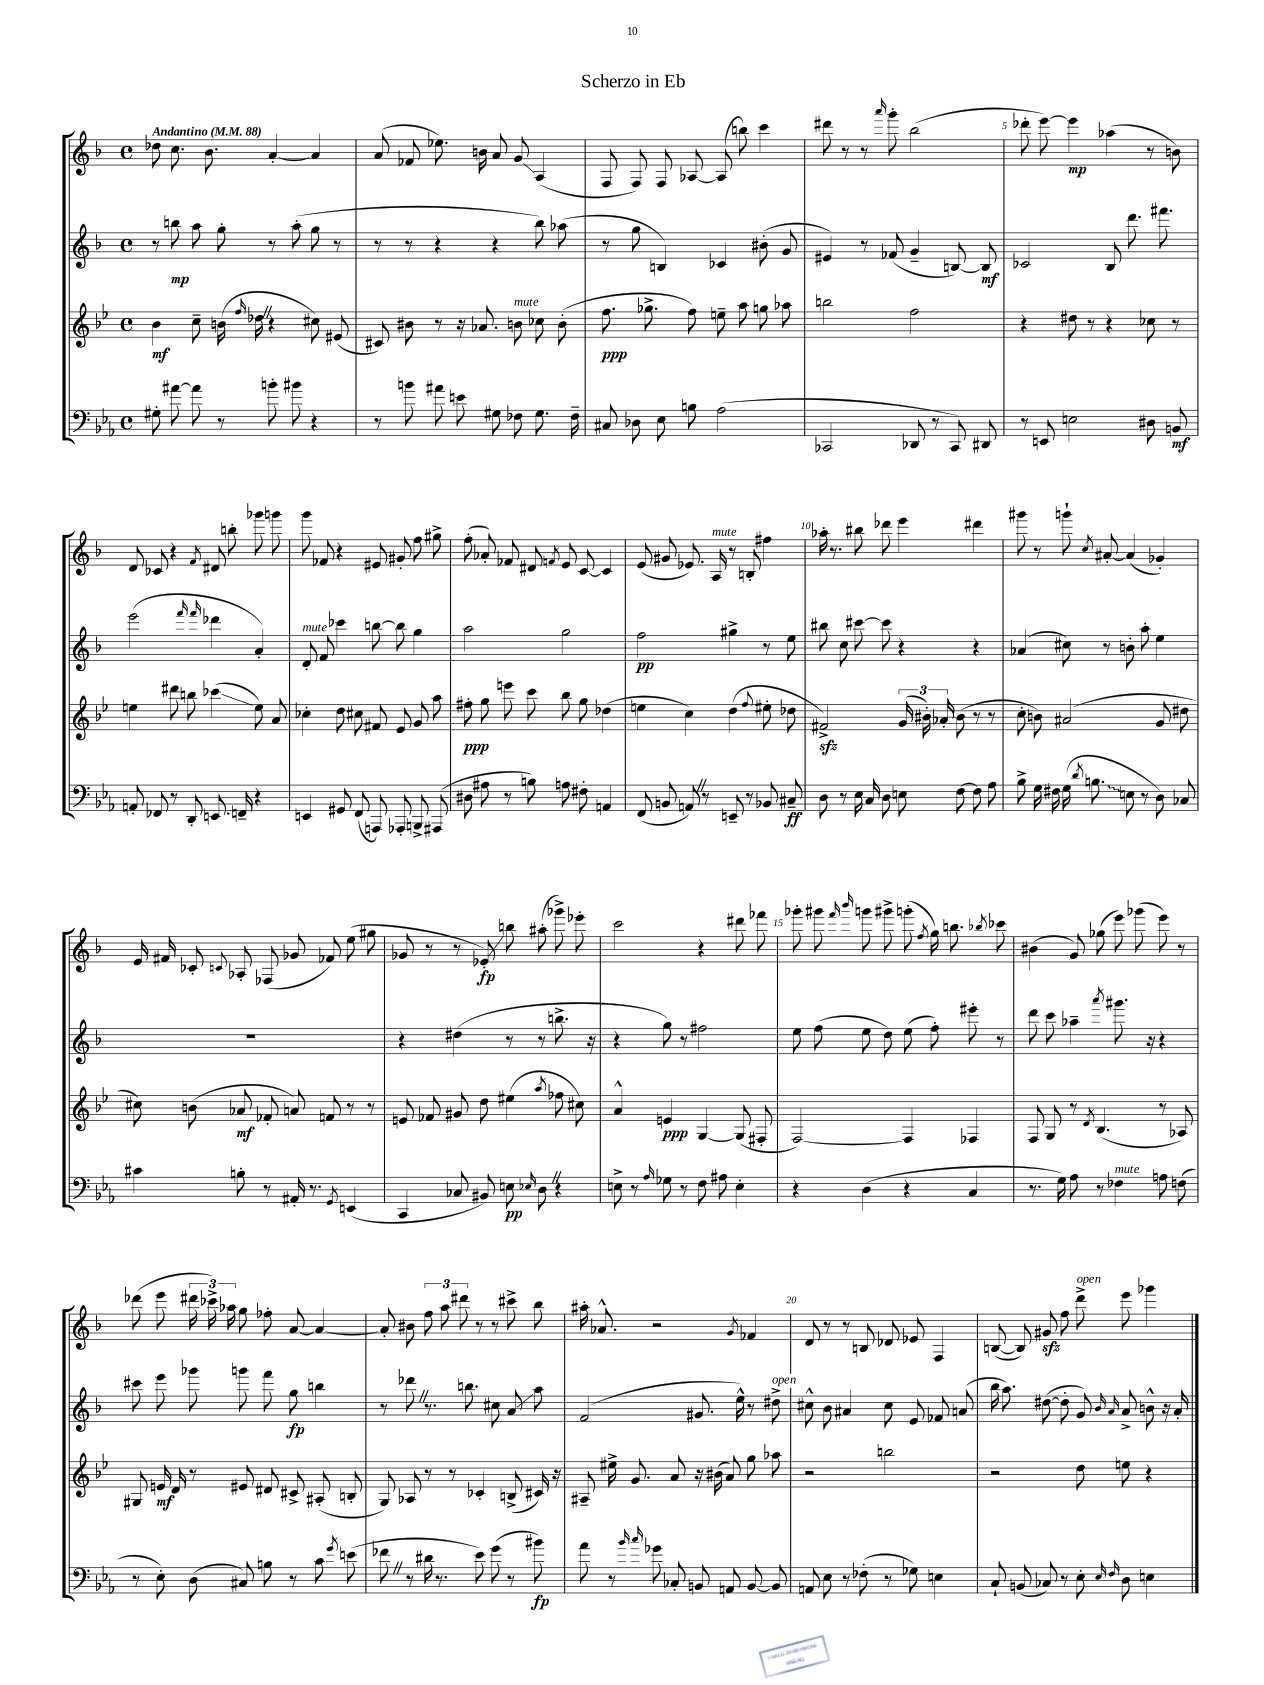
\header { title = "Scherzo in Eb" }
<<
\new StaffGroup <<
\new Staff = "s0" {
    \clef treble \key f \major \defaultTimeSignature \time 4/4 \tempo "Andantino" 4 = 88
    \autoBeamOff des''8 c''8. bes'8. a'4~-. a'4 |
    a'8( fes'8 ees''8.) b'16 a'8 g'8\glissando a4( |
    f8 f8) f8 aes8~ aes8( b''8) c'''4 |
    dis'''8 r8 r8 \grace { a'''16 } g'''8-. bes''2( |
    des'''8-. e'''8~) e'''4\mp aes''4( r8 b'8) |
    d'8 ces'8 r4 \acciaccatura { f'8 } dis'8 b''8-. ges'''8 g'''8 |
    g'''8 fes'8 r4 eis'8 gis'8-. f''8 gis''8-> |
    f''8-.( aes'8-.) fes'8 dis'8 \acciaccatura { f'8 } e'8 c'8~ c'4 |
    e'8( gis'8 ees'8.) a16^\markup { \italic "mute" } r8 b8-. fis''4 |
    aes''16-. r8. bis''8 des'''8 e'''4 dis'''4 |
    gis'''8 r8 g'''8-! \acciaccatura { c''8 } ais'8~-. ais'4( ges'4-.) |
    e'16 fis'16 ces'8-. \appoggiatura { c'8 } aes8-. fes8( ges'8 fes'8) e''8( gis''8 |
    ges'8 r8 r8 ees'8-.\glissando\fp) b''8 ais''8-.( ges'''8->) ees'''8-. |
    c'''2 r4 dis'''8 fes'''8 |
    ges'''8-. gis'''8 \grace { f'''16 bes'''16 } g'''8 gis'''8-> g'''8-.( \acciaccatura { f''8 } g''16) b''8. \acciaccatura { bes''8 } ces'''8 |
    bis'4( g'8) ges''8( e'''8) ges'''8( e'''8) r8 |
    des'''8( e'''8 \tuplet 3/2 { dis'''16 ces'''16->) aes''16 } g''8 fes''8-. a'8~ a'4~ |
    a'8-. bis'8 \tuplet 3/2 { f''8 a''8 dis'''8 } r8 r8 cis'''8-> bes''8 |
    ais''16-. aes'8.-^ r2 \acciaccatura { g'8 } fes'4 |
    d'8 r8 r8 b8 des'8 ees'8 f4 |
    b8~( b8) gis'8\sfz f''8 d'''8->^\markup { \italic "open" } e'''8 ges'''4 \bar "|." |
}
\new Staff = "s1" {
    \clef treble \key f \major \defaultTimeSignature \time 4/4
    \autoBeamOff r8 b''8\mp a''8 g''8-. r8 a''8-.( g''8 r8 |
    r8 r8 r4 r4 bes''8) aes''8( |
    r8 g''8 b4) ces'4 bis'8-.( g'8 |
    eis'4) r8 fes'8( g'4-- b8~) b8\mf |
    ces'2 bes8 d'''8. fis'''8. |
    e'''2( \grace { f'''16 f'''16 } des'''4 a'4-.) |
    d'8-.^\markup { \italic "mute" } f'8 ces'''4 b''8~ b''8 g''4 |
    a''2 g''2 |
    f''2\pp gis''4-> r8 e''8 |
    bis''8 c''8 cis'''8~ cis'''8 r4 r4 |
    aes'4( cis''8) r8 b'8-. a''8-. e''4 |
    R1 |
    r4 dis''4( r8 r8 b''8.-> r16 |
    r4 g''8) r8 fis''2 |
    e''8 f''8( e''8 d''8) e''8( f''8-.) eis'''8-. r8 |
    d'''8 c'''8 aes''4-- \acciaccatura { a'''8 } gis'''8. r16 r4 |
    cis'''8 e'''8 ges'''8 g'''8 f'''8 g''8\fp b''4 |
    r8 des'''8 \once \override BreathingSign.text = \markup { \musicglyph "scripts.caesura.straight" } \breathe r8. b''8. cis''8 a'8\glissando a''8 |
    f'2( gis'8. e''16-^) r8 dis''8->^\markup { \italic "open" } |
    cis''8-^ bes'8 ais'4 cis''8 e'8 fes'8 a'8( |
    bes''16 a''8.) dis''8~( dis''8-. g'8) \grace { bes'16 a'16 } a'8-> b'8-^ r16 a'16-. \bar "|." |
}
\new Staff = "s2" {
    \clef treble \key bes \major \defaultTimeSignature \time 4/4
    \autoBeamOff bes'4\mf c''8-- b'16( \grace { f''16 } des''16 \once \override BreathingSign.text = \markup { \musicglyph "scripts.caesura.straight" } \breathe r4 cis''8) eis'8( |
    cis'8) bis'8 r8 r16 aes'8. b'8^\markup { \italic "mute" } ces''8 b'8-.( |
    f''8.\ppp ges''8.-> f''8) e''8-- a''8 g''8 aes''8 |
    b''2 f''2 |
    r4 dis''8 r8 r4 ces''8 r8 |
    e''4 dis'''8 b''8 ces'''4\glissando( e''8) a'8 |
    ces''4-. d''8 cis''8 fis'8 ees'8 g'8 a''8 |
    fis''8-.\ppp g''8 e'''8 c'''8 bes''8 g''8 des''4( |
    e''4 c''4) d''4( \appoggiatura { f''8 } eis''8-. des''8 |
    fis'2->\sfz) \tuplet 3/2 { g'16( bis'16-.) aes'16-. } bis'8( r8 r8 |
    c''8-. b'8) ais'2( g'8 dis''8 |
    cis''8) b'8( aes'8\mf fes'8-. a'8) f'8 r8 r8 |
    e'8 fes'8 gis'8 d''8 eis''4( \acciaccatura { a''8 } fes''8 cis''8) |
    a'4-^ e'4\ppp g4~ g8( fis8-. |
    f2~) f4 fes4 |
    f8 g8 r8 \acciaccatura { d'8 } bes4.( r8 aes8) |
    gis8 e'16\mf d'16 r8 eis'8 dis'8 cis'8-> ais8-.( b8-. |
    g8) aes8 r8 r8 ces'4-. b8->( cis'16) r16 |
    ais8-- eis''16-> g'8. a'8 r16 bis'16( a'8) g''8 aes''8 |
    r2 b''2 |
    r2 d''8 e''8 r4 \bar "|." |
}
\new Staff = "s3" {
    \clef bass \key ees \major \defaultTimeSignature \time 4/4
    \autoBeamOff gis8-. ais'8~ ais'8 r8 b'8-. bis'8 r4 |
    r8 b'8 ais'8 e'8 gis8 fes8 gis8. fes16-- |
    cis8 des8 ees8 b8 aes2( |
    ces,2 des,8 r8 ces,8) dis,8 |
    r8 e,8 e2 dis8 b,8\mf |
    a,8-. fes,8 r8 d,8-. e,8. f,16-- r4 |
    e,4 gis,8 f,8( a,,8) aes,,8-. b,,8-> ais,,8( |
    dis8 ais8 r8 b8) a8 fis8-. a,4 |
    f,8( b,8 a,8) \once \override BreathingSign.text = \markup { \musicglyph "scripts.caesura.straight" } \breathe r8 e,8-- r8 bes,8 cis8--\ff |
    d8 r8 ees16 c16 d8 e8 f8~ f8 aes8 |
    bes8-> g16 fis16 g16( \acciaccatura { d'8 } \once \override Glissando.style = #'zigzag b8.\glissando e8 r8 d8) ces8 |
    cis'4 b8-. r8 ais,16-. r8. \acciaccatura { g,8 } e,4( |
    c,4 ces8 bis,8) e8\pp \grace { ees16 } d8 \once \override BreathingSign.text = \markup { \musicglyph "scripts.caesura.straight" } \breathe r4 |
    e8-> r8 \grace { aes16 } ges8 r8 f8 ais8 e4-. |
    r4 d4( r4 c4 |
    r8. g16) aes8 r8 fes4^\markup { \italic "mute" } a8 f8( |
    r8 ees8-.) d8( cis8) b8 r8 c'8 \acciaccatura { g'8 } e'8( |
    fes'8 \once \override BreathingSign.text = \markup { \musicglyph "scripts.caesura.straight" } \breathe r8 dis'16 r8. ees'8) g'8( r8 bis'8\fp) |
    aes'8 r8 \grace { bes'16 c''16 } ges'8 ces8-. b,8 a,8 b,8~ b,8 |
    a,8 ees8 r8 fes8-.( r8 ges8) e4 |
    c8-! b,8( ces8) r8 ees8-. \grace { ees16 f16 } d8 e4 \bar "|." |
}
>>
>>
\layout { \context { \Score \override BarNumber.break-visibility = ##(#f #t #t) barNumberVisibility = #(every-nth-bar-number-visible 5) } }
